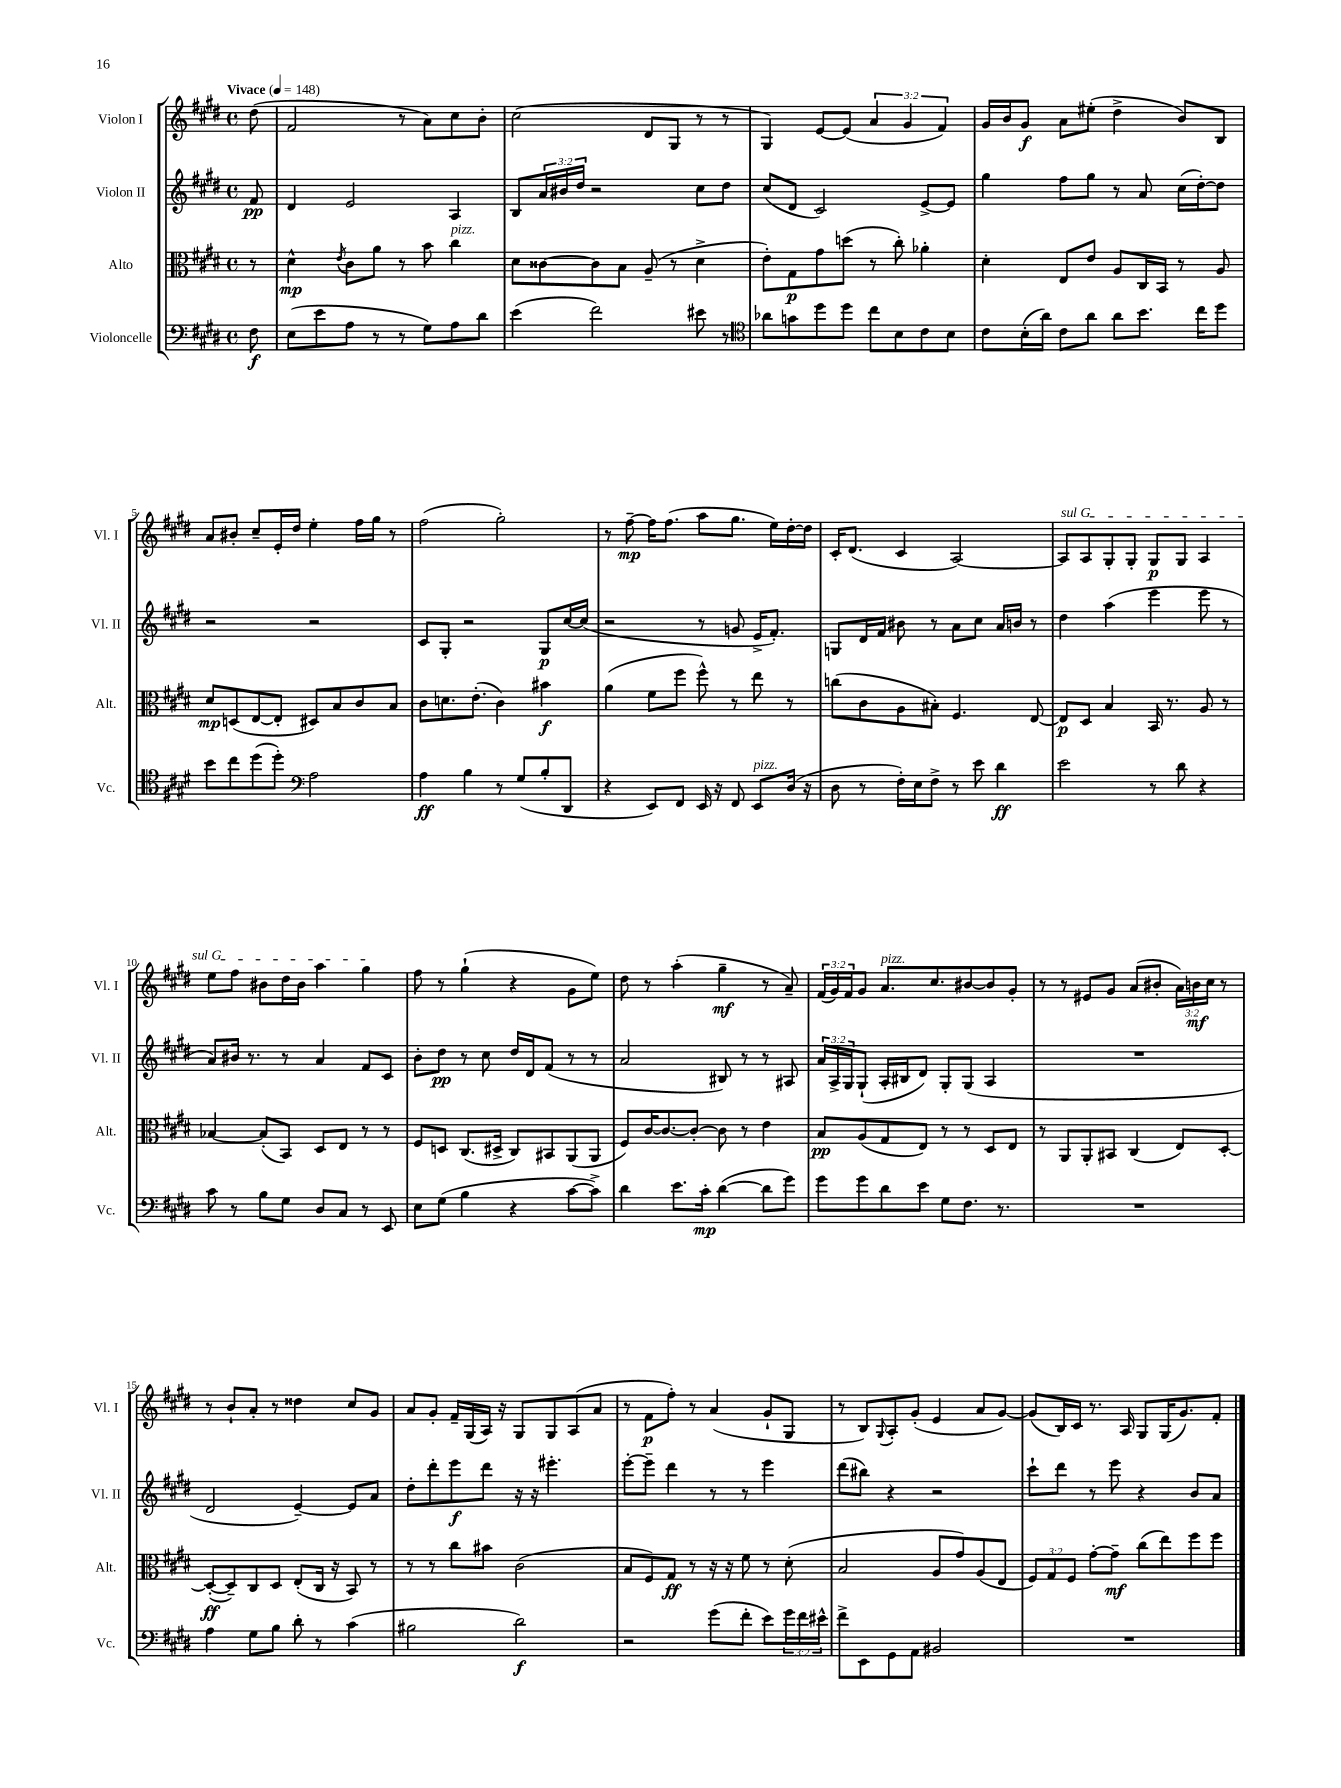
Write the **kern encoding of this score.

**kern	**dynam	**kern	**dynam	**kern	**dynam	**kern	**dynam
*part4	*part4	*part3	*part3	*part2	*part2	*part1	*part1
*staff4	*staff4	*staff3	*staff3	*staff2	*staff2	*staff1	*staff1
*I"Violoncelle	*	*I"Alto	*	*I"Violon II	*	*I"Violon I	*
*I'Vc.	*	*I'Alt.	*	*I'Vl. II	*	*I'Vl. I	*
*clefF4	*	*clefC3	*	*clefG2	*	*clefG2	*
*k[f#c#g#d#]	*	*k[f#c#g#d#]	*	*k[f#c#g#d#]	*	*k[f#c#g#d#]	*
*M4/4	*	*M4/4	*	*M4/4	*	*M4/4	*
*met(c)	*	*met(c)	*	*met(c)	*	*met(c)	*
*MM148	*	*MM148	*	*MM148	*	*MM148	*
=	=	=	=	=	=	=	=
!	!	!	!	!	!	!LO:TX:a:B:t=Vivace	!
8F#\	f	8r	.	8f#/	pp	(8dd#\	.
=1	=1	=1	=1	=1	=1	=1	=1
(8E\L	.	4d#^^\	mp	4d#/	.	2f#/	.
8e\	.	.	.	.	.	.	.
.	.	8qe/	.	.	.	.	.
8A\J	.	8c#\L	.	2e/	.	.	.
8r	.	8a\J	.	.	.	.	.
8r	.	8r	.	.	.	8r	.
8G#\L)	.	8b\	.	.	.	8a\L)	.
!	!	!LO:TX:a:i:t=pizz.	!	!	!	!	!
8A\	.	4cc#\	.	4A/	.	8cc#\	.
8d#\J	.	.	.	.	.	8b'\J	.
=2	=2	=2	=2	=2	=2	=2	=2
(4e\	.	8d#\L	.	8B/L	.	(2cc#\	.
.	.	[8c##X\	.	24a/L	.	.	.
.	.	.	.	24b#X/	.	.	.
.	.	.	.	24dd#/JJ	.	.	.
2f#\)	.	8c##\]	.	2r	.	.	.
.	.	8B\J	.	.	.	.	.
.	.	(8A~/	.	.	.	8d#/L	.
.	.	8r	.	.	.	8G#/J	.
8e#X\	.	4d#^\	.	8cc#\L	.	8r	.
8r	.	.	.	8dd#\J	.	8r	.
=3	=3	=3	=3	=3	=3	=3	=3
*clefC4	*	*	*	*	*	*	*
8a-X\L	.	8e'\L)	.	(8cc#/L	.	4G#/)	.
8gn\	.	8G#\	p	8d#/J	.	.	.
8dd#\	.	8g#\	.	2c#/)	.	[8e/L	.
8dd#\J	.	(8ddn\J	.	.	.	(8e/J]	.
8cc#\L	.	8r	.	.	.	6a/	.
8B\	.	8cc#'\)	.	.	.	.	.
.	.	.	.	.	.	6g#/	.
8c#\	.	4a-X'\	.	[8e^/L	.	.	.
.	.	.	.	.	.	6f#/)	.
8B\J	.	.	.	8e/J]	.	.	.
=4	=4	=4	=4	=4	=4	=4	=4
8c#\L	.	4d#'\	.	4gg#\	.	16g#/LL	.
.	.	.	.	.	.	16b/J	.
(16B'\L	.	.	.	.	.	8g#/J	f
16a\JJ)	.	.	.	.	.	.	.
8c#\L	.	8E/L	.	8ff#\L	.	8a\L	.
8a\J	.	8e/J	.	8gg#\J	.	(8ee#X'\J	.
8a\L	.	8A/L	.	8r	.	4dd#^\	.
8.b\J	.	16C#/L	.	8a/	.	.	.
.	.	16BB/JJ	.	.	.	.	.
.	.	8r	.	(16cc#\LL	.	8b/L)	.
16cc#\KL	.	.	.	[16dd#'\J)	.	.	.
8dd#\J	.	8A/	.	8dd#\J]	.	8B/J	.
!!LO:LB:g=z
=5	=5	=5	=5	=5	=5	=5	=5
8b\L	.	8d#/L	mp	2r	.	8a/L	.
8cc#\	.	(8Dn/	.	.	.	8b#X'/J	.
(8dd#\	.	[8E/	.	.	.	8cc#~/L	.
8dd#'\J)	.	8E'/J]	.	.	.	16e'/L	.
.	.	.	.	.	.	16dd#/JJ	.
*clefF4	*	*	*	*	*	*	*
2A\	.	8D#X/L)	.	2r	.	4ee'\	.
.	.	8B/	.	.	.	.	.
.	.	8c#/	.	.	.	16ff#\LL	.
.	.	.	.	.	.	16gg#\JJ	.
.	.	8B/J	.	.	.	8r	.
=6	=6	=6	=6	=6	=6	=6	=6
4A\	ff	8c#\L	.	8c#/L	.	(2ff#\	.
.	.	8.dn\	.	8G#'/J	.	.	.
4B\	.	.	.	2r	.	.	.
.	.	(8.e'\J	.	.	.	.	.
8r	.	4c#\)	.	.	.	2gg#'\)	.
(8G#/L	.	.	.	.	.	.	.
8B'/	.	4b#X\	f	8G#/L	p	.	.
8DD#/J	.	.	.	[16cc#/L	.	.	.
.	.	.	.	(16cc#/JJ]	.	.	.
=7	=7	=7	=7	=7	=7	=7	=7
4r	.	(4a\	.	2r	.	8r	.
.	.	.	.	.	.	[8ff#~\	mp
8EE/L)	.	8f#\L	.	.	.	16ff#\KL]	.
.	.	.	.	.	.	(8.ff#\J	.
8FF#/J	.	8ff#\J	.	.	.	.	.
16EE/	.	8ff#^^\)	.	8r	.	8aa\L	.
16r	.	.	.	.	.	.	.
8FF#/	.	8r	.	8gn/	.	8.gg#\J	.
!LO:TX:a:i:t=pizz.	!	!	!	!	!	!	!
8EE/L	.	8ee\	.	16e^/KL	.	.	.
.	.	.	.	8.f#'/J)	.	16ee\LL)	.
(16D#/Jk	.	8r	.	.	.	[16dd#'\	.
16r	.	.	.	.	.	16dd#\JJ]	.
=8	=8	=8	=8	=8	=8	=8	=8
8D#\	.	(8ccn\L	.	8Gn/L	.	16c#'/KL	.
.	.	.	.	.	.	(8.d#/J	.
8r	.	8c#\	.	16d#/L	.	.	.
.	.	.	.	16f#/JJ	.	.	.
16F#'\LL)	.	8A\	.	8b#X\	.	4c#/	.
16E\J	.	.	.	.	.	.	.
8F#^\J	.	8B#X'\J)	.	8r	.	.	.
8r	.	4.F#/	.	8a\L	.	[2A/)	.
8e\	.	.	.	8cc#\J	.	.	.
4d#\	ff	.	.	16a/LL	.	.	.
.	.	.	.	16bn/JJ	.	.	.
.	.	[8E/	.	8r	.	.	.
=9	=9	=9	=9	=9	=9	=9	=9
!	!	!	!	!	!	!LO:TX:a:i:t=sul G	!
2e\	.	8E/L]	p	4dd#\	.	8A/L]	.
.	.	8D#/J	.	.	.	8A/	.
.	.	4B/	.	(4aa\	.	8G#'/	.
.	.	.	.	.	.	8G#'/J	.
8r	.	16BB/	.	4eee\	.	8G#/L	p
.	.	8.r	.	.	.	.	.
8d#\	.	.	.	.	.	8G#/J	.
4r	.	8A/	.	8eee\	.	4A/	.
.	.	8r	.	8r	.	.	.
!!LO:LB:g=z
=10	=10	=10	=10	=10	=10	=10	=10
8c#\	.	[4B-X/	.	8a/L)	.	8ee\L	.
8r	.	.	.	16b#X/Jk	.	8ff#\J	.
.	.	.	.	8.r	.	.	.
8B\L	.	(8B-'/L]	.	.	.	8b#X\L	.
8G#\J	.	8BB/J)	.	8r	.	16dd#\L	.
.	.	.	.	.	.	16b#\JJ	.
8D#/L	.	8D#/L	.	4a/	.	4aa\	.
8C#/J	.	8E/J	.	.	.	.	.
8r	.	8r	.	8f#/L	.	4gg#\	.
8EE/	.	8r	.	8c#/J	.	.	.
=11	=11	=11	=11	=11	=11	=11	=11
8E\L	.	8F#/L	.	8b'\L	.	8ff#\	.
(8G#\J	.	8Dn/J	.	8dd#\J	pp	8r	.
4B\	.	(8.C#/L	.	8r	.	(4gg#`\	.
.	.	.	.	8cc#\	.	.	.
.	.	16D#X^/Jk	.	.	.	.	.
4r	.	8C#/L)	.	16dd#/LL	.	4r	.
.	.	.	.	16d#/J	.	.	.
.	.	8BB#X/	.	(8f#/J	.	.	.
[8c#\L	.	(8AA/	.	8r	.	8g#\L	.
8c#^\J])	.	8AA/J	.	8r	.	8ee\J)	.
=12	=12	=12	=12	=12	=12	=12	=12
4d#\	.	8F#/L)	.	2a/	.	8dd#\	.
.	.	[16c#/K	.	.	.	8r	.
.	.	8.c#/_	.	.	.	.	.
8.e\L	.	.	.	.	.	(4aa'\	.
.	.	8c#'/J_	.	.	.	.	.
16c#'\Jk	mp	.	.	.	.	.	.
([4d#\	.	8c#\]	.	8B#X/)	.	4gg#~\	mf
.	.	8r	.	8r	.	.	.
8d#\L]	.	4e\	.	8r	.	8r	.
8g#\J)	.	.	.	8A#X/	.	8a~/)	.
=13	=13	=13	=13	=13	=13	=13	=13
8g#\L	.	8B/L	pp	24a/LL	.	(24f#/LL	.
.	.	.	.	24A^/	.	24g#/)	.
.	.	.	.	24G#/J	.	24f#/J	.
8g#\	.	(8A/	.	(8G#`/J	.	8g#/J	.
!	!	!	!	!	!	!LO:TX:a:i:t=pizz.	!
8d#\	.	8G#/	.	16A'/LL	.	8.a/L	.
.	.	.	.	16B#X/J	.	.	.
8e\J	.	8E/J)	.	8d#/J)	.	.	.
.	.	.	.	.	.	8.cc#/	.
8G#\L	.	8r	.	8G#'/L	.	.	.
8.F#\J	.	8r	.	(8G#/J	.	[8b#X/	.
.	.	8D#/L	.	4A/	.	8b#/]	.
8.r	.	.	.	.	.	.	.
.	.	8E/J	.	.	.	8g#'/J	.
=14	=14	=14	=14	=14	=14	=14	=14
1r	.	8r	.	1r	.	8r	.
.	.	8AA/L	.	.	.	8r	.
.	.	8AA'/	.	.	.	8e#X/L	.
.	.	8BB#X/J	.	.	.	8g#/J	.
.	.	(4C#/	.	.	.	(8a/L	.
.	.	.	.	.	.	8b#X'/J	.
.	.	8E/L)	.	.	.	24a\LL)	.
.	.	.	.	.	.	24bn\	mf
.	.	.	.	.	.	24cc#\JJ	.
.	.	[8D#'/J	.	.	.	8r	.
!!LO:LB:g=z
=15	=15	=15	=15	=15	=15	=15	=15
4A\	.	(8D#'/L_	ff	2d#/	.	8r	.
.	.	8D#~/])	.	.	.	8b`/L	.
8G#\L	.	8C#/	.	.	.	8a'/J	.
8B\J	.	8D#/J	.	.	.	8r	.
8d#'\	.	(8E'/L	.	[4e~/)	.	4dd##X\	.
8r	.	16C#/Jk	.	.	.	.	.
.	.	16r	.	.	.	.	.
(4c#\	.	8BB/)	.	8e/L]	.	8cc#/L	.
.	.	8r	.	8a/J	.	8g#/J	.
=16	=16	=16	=16	=16	=16	=16	=16
2B#X\	.	8r	.	8dd#'\L	.	8a/L	.
.	.	8r	.	8ddd#'\	.	8g#'/J	.
.	.	8cc#\L	.	8eee\	f	16f#~/LL	.
.	.	.	.	.	.	(16G#/	.
.	.	8b#X\J	.	8ddd#\J	.	16A/JJ)	.
.	.	.	.	.	.	16r	.
2d#\)	f	(2c#\	.	16r	.	8G#/L	.
.	.	.	.	16r	.	.	.
.	.	.	.	4.eee#X'\	.	8G#/	.
.	.	.	.	.	.	(8A/	.
.	.	.	.	.	.	8a/J	.
=17	=17	=17	=17	=17	=17	=17	=17
2r	.	8B/L	.	[8eee'\L	.	8r	.
.	.	8F#/)	.	8eee~\J]	.	8f#\L	p
.	.	8G#/J	ff	4ddd#\	.	8ff#'\J)	.
.	.	8r	.	.	.	8r	.
(8g#\L	.	16r	.	8r	.	(4a/	.
.	.	16r	.	.	.	.	.
8f#'\J	.	8f#\	.	8r	.	.	.
8e\L)	.	8r	.	4eee\	.	8g#`/L	.
24g#\L	.	(8d#'\	.	.	.	8G#/J	.
24f#\	.	.	.	.	.	.	.
24e#X^^\JJ	.	.	.	.	.	.	.
=18	=18	=18	=18	=18	=18	=18	=18
8f#^\L	.	2B/	.	(8ddd#\L	.	8r	.
8EE\	.	.	.	8bb#X\J)	.	8B/L)	.
.	.	.	.	.	.	8qqG#/	.
8GG#\	.	.	.	4r	.	8A'/	.
8AA\J	.	.	.	.	.	(8g#'/J	.
2BB#X/	.	8A/L	.	2r	.	4e/	.
.	.	8g#/)	.	.	.	.	.
.	.	(8A/	.	.	.	8a/L	.
.	.	8E/J	.	.	.	[8g#/J)	.
=19	=19	=19	=19	=19	=19	=19	=19
1r	.	12F#/L)	.	8ccc#`\L	.	(8g#/L]	.
.	.	12G#/	.	.	.	.	.
.	.	.	.	8ddd#\J	.	16B/L)	.
.	.	12F#/J	.	.	.	.	.
.	.	.	.	.	.	16c#/JJ	.
.	.	[8g#'\L	.	8r	.	8.r	.
.	.	8g#~\J]	mf	8eee\	.	.	.
.	.	.	.	.	.	16A/	.
.	.	(8cc#\L	.	4r	.	8G#/L	.
.	.	8ee\)	.	.	.	(16G#/K	.
.	.	.	.	.	.	8.g#/)	.
.	.	8ff#\	.	8b/L	.	.	.
.	.	8ff#\J	.	8a/J	.	8f#'/J	.
==	==	==	==	==	==	==	==
*-	*-	*-	*-	*-	*-	*-	*-
